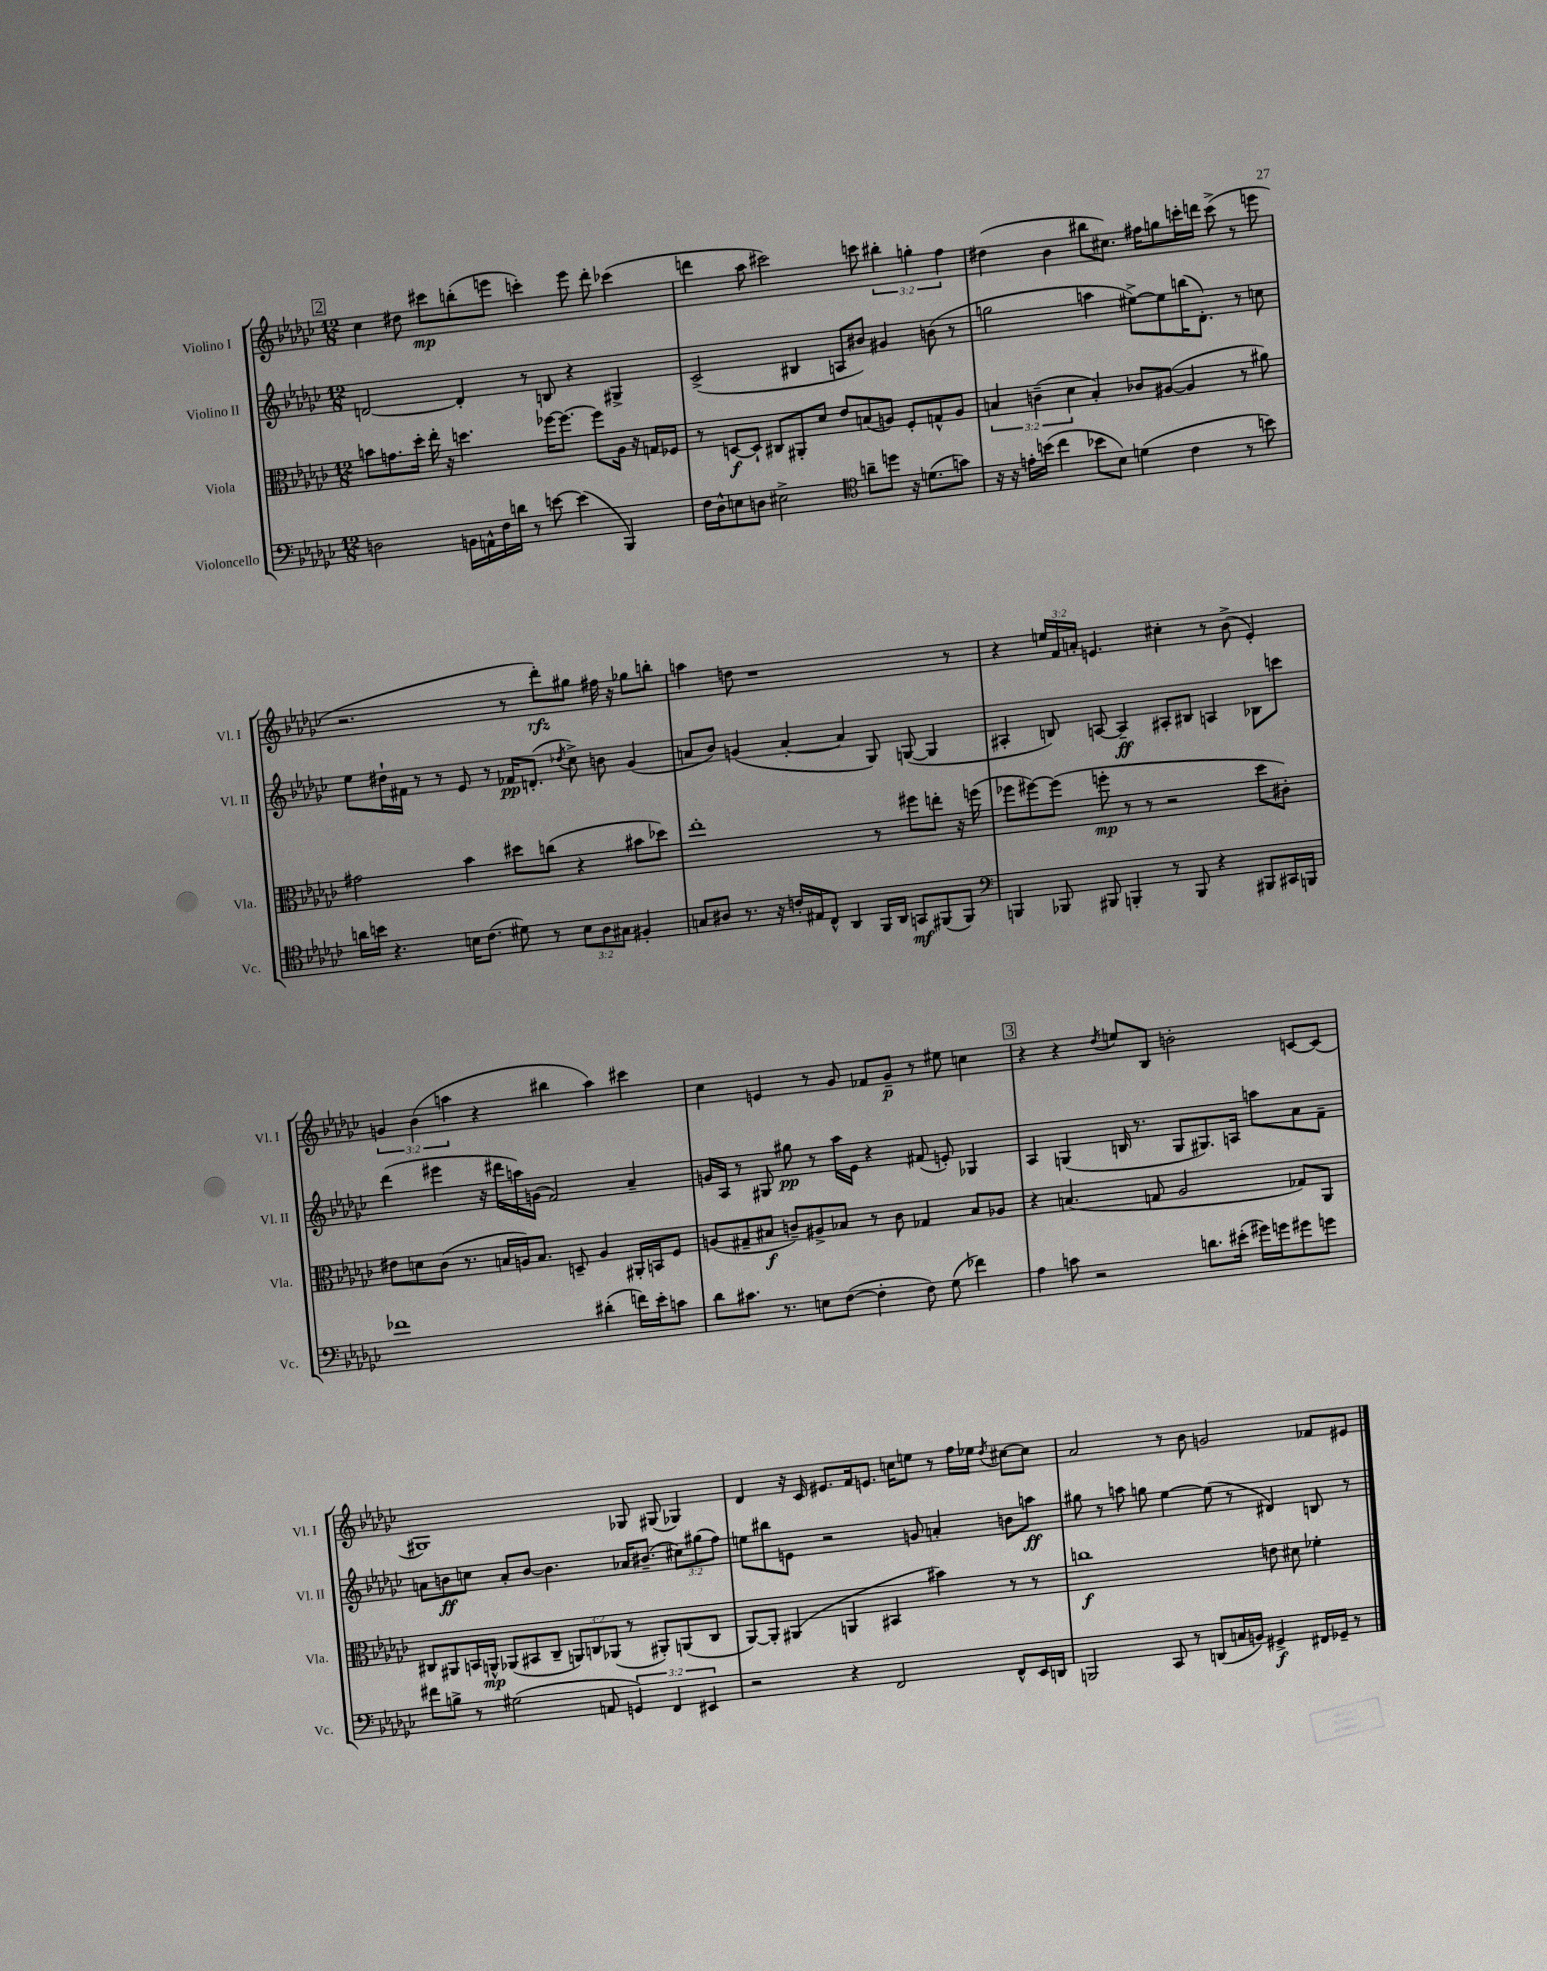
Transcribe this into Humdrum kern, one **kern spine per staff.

**kern	**dynam	**kern	**dynam	**kern	**dynam	**kern	**dynam
*part4	*part4	*part3	*part3	*part2	*part2	*part1	*part1
*staff4	*staff4	*staff3	*staff3	*staff2	*staff2	*staff1	*staff1
*I"Violoncello	*	*I"Viola	*	*I"Violino II	*	*I"Violino I	*
*I'Vc.	*	*I'Vla.	*	*I'Vl. II	*	*I'Vl. I	*
*clefF4	*	*clefC3	*	*clefG2	*	*clefG2	*
*k[b-e-a-d-g-c-]	*	*k[b-e-a-d-g-c-]	*	*k[b-e-a-d-g-c-]	*	*k[b-e-a-d-g-c-]	*
*M12/8	*	*M12/8	*	*M12/8	*	*M12/8	*
!!LO:REH:place=s1:t=2
=121	=121	=121	=121	=121	=121	=121	=121
2Dn\	.	8bn\L	.	[2dn/	.	4cc-\	.
.	.	8.gn\	.	.	.	.	.
.	.	.	.	.	.	8dd#X\	.
.	.	16dd-'\Jk	.	.	.	.	.
.	.	16ee-'\	.	.	.	8ccc#X\L	mp
.	.	16r	.	.	.	.	.
16BBn\LL	.	4.ddn\	.	4d'/]	.	(8bbn'\	.
16AAn^^\	.	.	.	.	.	.	.
16F\	.	.	.	.	.	8eeen\J	.
16dn\JJ	.	.	.	.	.	.	.
8r	.	.	.	8r	.	4cccn'\)	.
[8en\	.	[16ff-X\KL	.	8Bn/	.	.	.
.	.	8.ff-\J_	.	.	.	.	.
(4e\]	.	.	.	4r	.	8eee\	.
.	.	8ff-\L]	.	.	.	8ddd-'\	.
4BBB-/)	.	16A-\Jk	.	4G#X^/	.	(4ccc-X\	.
.	.	16r	.	.	.	.	.
.	.	16Gn/LL	.	.	.	.	.
.	.	16F-X/JJ	.	.	.	.	.
=122	=122	=122	=122	=122	=122	=122	=122
16F\LL	.	8r	.	(2c-^/	.	4dddn\	.
16D-^^\J	.	.	.	.	.	.	.
8En\	.	[8Dn/L	f	.	.	.	.
8Dn\J	.	8D`/J]	.	.	.	8aa-\	.
2E#X^\	.	8C#X/L	.	.	.	2ccc#X\)	.
.	.	8AA#X'/	.	4B#X/	.	.	.
.	.	8d-/J	.	.	.	.	.
.	.	8e-/L	.	8An/L	.	.	.
*clefC4	*	*	*	*	*	*	*
8an~\L	.	(8Bn/	.	8b#X/J)	.	8cccn\	.
8ddn\J	.	8An/J)	.	4g#X/	.	6bb#X'\	.
16r	.	8F'/L	.	.	.	.	.
.	.	.	.	.	.	6ggn'\	.
(8.dn\L	.	.	.	.	.	.	.
.	.	8Gn^^/	.	(8bn\	.	.	.
.	.	.	.	.	.	6ff\	.
8gn\J)	.	8A/J	.	8r	.	.	.
=123	=123	=123	=123	=123	=123	=123	=123
16r	.	6Bn/	.	2ggn\	.	(4dd#X\	.
16r	.	.	.	.	.	.	.
16en'\LL	.	.	.	.	.	.	.
.	.	(6cn~\	.	.	.	.	.
(16bn\JJ	.	.	.	.	.	.	.
4cc-\	.	.	.	.	.	4b-\	.
.	.	6d-\	.	.	.	.	.
8b-X\L	.	4B'/)	.	4aan\	.	8bb#X\L	.
8B-\J)	.	.	.	.	.	8.cc#X\J)	.
(4dn\	.	8c-X/L	.	[8ee#X^\L)	.	.	.
.	.	.	.	.	.	16ff#X\KL	.
.	.	([8A#X/J	.	8ee#\]	.	8ggn\	.
4c-\	.	4A#/]	.	(16bbn\K	.	16cccn'\L	.
.	.	.	.	8.d-'\J)	.	16dddn\JJ	.
.	.	.	.	.	.	(8ccc^\	.
8r	.	8r	.	8r	.	8r	.
8bn\)	.	8a#X\)	.	8ccn\	.	8eeen\	.
!!LO:LB:g=z
=124	=124	=124	=124	=124	=124	=124	=124
16an\LL	.	2g#X\	.	8ee-\L	.	2.r	.
16bn\JJ	.	.	.	.	.	.	.
4.r	.	.	.	16dd#X`\L	.	.	.
.	.	.	.	16f#X\JJ	.	.	.
.	.	.	.	8r	.	.	.
.	.	.	.	8r	.	.	.
16Bn\KL	.	4b-\	.	8e-/	.	.	.
(8.c-\J	.	.	.	.	.	.	.
.	.	.	.	8r	.	.	.
8d#X\)	.	8dd#X\L	.	16f-X/KL	pp	8r	.
.	.	.	.	(8.dn'/J	.	.	.
8r	.	(8ccn\J	.	.	.	8ddd-'\L)	rfz
.	.	.	.	8qdd-X/	.	.	.
12B\L	.	4r	.	8cc-^\)	.	8gg#X\J	.
12A-\	.	.	.	.	.	.	.
.	.	.	.	8bn\	.	16ff#X\	.
12G#X\J	.	.	.	.	.	.	.
.	.	.	.	.	.	16r	.
4F#X'/	.	8b#X\L	.	(4g-/	.	8gg-X\L	.
.	.	8dd-X\J)	.	.	.	8bbn'\J	.
=125	=125	=125	=125	=125	=125	=125	=125
8Gn/L	.	1ee-'	.	8an/L	.	4aan\	.
8A#X/J	.	.	.	8b-/J)	.	.	.
8.r	.	.	.	(4gn/	.	8ddn\	.
.	.	.	.	.	.	1r	.
16r	.	.	.	.	.	.	.
16cn'/LL	.	.	.	[4a'/	.	.	.
16E#X/J	.	.	.	.	.	.	.
8C-^^/J	.	.	.	.	.	.	.
4AA-/	.	.	.	4a/]	.	.	.
16FF/LL	.	8r	.	8G-/)	.	.	.
16AA-/JJ	.	.	.	.	.	.	.
8GGn/L	mf	8ff#X\L	.	([8Gn/	.	.	.
(8FF#X/	.	8een'\J	.	4G/]	.	.	.
8FF#/J)	.	16r	.	.	.	8r	.
.	.	(16ffn\	.	.	.	.	.
=126	=126	=126	=126	=126	=126	=126	=126
*clefF4	*	*	*	*	*	*	*
4BBBn/	.	8ff-X\L	.	4A#X'/	.	4r	.
.	.	[8ff#X\)	.	.	.	.	.
8BBB-X/	.	(8ff#\J]	.	8Bn/)	.	24een/LL	.
.	.	.	.	.	.	24f/	.
.	.	.	.	.	.	24an'/JJ	.
8BBB#X/	.	8ffn'\	mp	[8An/	.	4.en/	.
4BBBn'/	.	8r	.	4A~/]	ff	.	.
.	.	8r	.	.	.	.	.
8r	.	2r	.	8A#X'/L	.	4cc#X'\	.
8BBB/	.	.	.	8B#X/J	.	.	.
4r	.	.	.	4An/	.	8r	.
.	.	.	.	.	.	(8b-^\	.
8BBB#X/L	.	8dd-\L	.	8B-X\L	.	4e'/)	.
16CC#X/L	.	8c#X'\J)	.	8cccn\J	.	.	.
16BBBn/JJ	.	.	.	.	.	.	.
!!LO:LB:g=z
=127	=127	=127	=127	=127	=127	=127	=127
1f-X	.	8e#X\L	.	(4ddd-\	.	6gn/	.
.	.	8dn\	.	.	.	.	.
.	.	.	.	.	.	(6b-\	.
.	.	(8c-\J	.	4eee#X\	.	.	.
.	.	.	.	.	.	6aan\	.
.	.	8.r	.	.	.	.	.
.	.	.	.	16r	.	4r	.
.	.	16Bn/LL	.	16ddd#X\LL	.	.	.
.	.	16An/J)	.	16aan\)	.	.	.
.	.	8.B/J	.	(16gn\JJ	.	.	.
.	.	.	.	2f/)	.	4bb#X\	.
.	.	8Dn~/	.	.	.	.	.
(4d#X'\	.	4A/	.	.	.	4aa\)	.
16fn\LL)	.	16AA#X'/LL	.	4a-~/	.	4ccc#X\	.
16e-'\J	.	16BBn/J	.	.	.	.	.
8cn\J	.	8F/J	.	.	.	.	.
=128	=128	=128	=128	=128	=128	=128	=128
8d-\L	.	(8An/L	.	16gn/LL	.	4cc-\	.
.	.	.	.	16A-/JJ	.	.	.
8.c#X\J	.	8G#X~/	.	8r	.	.	.
.	.	8B#X/J	f	8G#X/	.	4en/	.
8.r	.	.	.	.	.	.	.
.	.	8cn~/L)	.	8gg#X\	pp	.	.
8En\L	.	8A#X^/	.	8r	.	8r	.
([8F\J	.	8B-X/J	.	16aa-\LL	.	8g-/	.
.	.	.	.	16e-\JJ	.	.	.
4F'\]	.	8r	.	4r	.	8f-X/L	.
.	.	8c\	.	.	.	8g-~/J	p
8F\)	.	4G-X/	.	(8f#X/	.	8r	.
(8G-\	.	.	.	8en'/)	.	8ee#X\	.
4f-X\)	.	8B-/L	.	4G-X/	.	4ccn\	.
.	.	8A-X/J	.	.	.	.	.
!!LO:REH:place=s1:t=3
=129	=129	=129	=129	=129	=129	=129	=129
4A-\	.	4r	.	4A-/	.	4r	.
8cn\	.	(4.Bn/	.	(4Gn/	.	4r	.
2r	.	.	.	.	.	.	.
.	.	.	.	.	.	8qdd-/	.
.	.	.	.	16Bn/	.	8een/L	.
.	.	.	.	8.r	.	.	.
.	.	8Gn/	.	.	.	8B-/J	.
.	.	2A-/	.	8G/L	.	2bn'\	.
8.dn\L	.	.	.	8.G#X/)	.	.	.
(16e#X'\Jk	.	.	.	16An/Jk	.	.	.
16g#X\LL)	.	.	.	8aan\L	.	.	.
16gn\J	.	.	.	.	.	.	.
8g#X\	.	8G-X/L)	.	8a-\	.	[8cn/L	.
8gn\J	.	8AA-/J	.	8f~\J	.	(8c/J]	.
!!LO:LB:g=z
=130	=130	=130	=130	=130	=130	=130	=130
8f#X\L	.	8C#X/L	.	8an\L	.	1G#X)	.
8Bn^\J	.	8AA#X/	.	8bn\	ff	.	.
8r	.	16BBn/L	.	8ccn\J	.	.	.
.	.	16AAn^^/JJ	mp	.	.	.	.
(2G#X\	.	(8AA-X/L	.	8a'/L	.	.	.
.	.	8BB#X/	.	[8b/J	.	.	.
.	.	8C#~/J	.	4.b\]	.	.	.
.	.	12AAn/L)	.	.	.	.	.
.	.	12Cn/	.	.	.	.	.
8AAn/	.	.	.	.	.	.	.
.	.	(12AA-X/J	.	.	.	.	.
6GGn/)	.	8r	.	16a-X/KL	.	8G-X/	.
.	.	.	.	(8.b#X~/J	.	.	.
.	.	8AA#X'/L)	.	.	.	(8G#X/	.
6FF/	.	.	.	.	.	.	.
.	.	(8AAn/	.	12cc#X\L)	.	4G-X/)	.
6EE#X/	.	.	.	(12gg#X\	.	.	.
.	.	8C/J	.	.	.	.	.
.	.	.	.	12ff\J)	.	.	.
=131	=131	=131	=131	=131	=131	=131	=131
2r	.	[8AA-/L)	.	8een\L	.	4d-/	.
.	.	8AA-'/J]	.	8bb#X\	.	.	.
.	.	(4AA#X/	.	8en\J	.	16r	.
.	.	.	.	.	.	16c-/	.
.	.	.	.	2r	.	8.e#X/L	.
4r	.	4AAn/	.	.	.	.	.
.	.	.	.	.	.	16f/k	.
.	.	.	.	.	.	8.en/J	.
2FF/	.	4BB#X/	.	.	.	.	.
.	.	.	.	.	.	16ccn\KL	.
.	.	.	.	8gn/	.	8een\J	.
.	.	4b#X\)	.	4an'/	.	8r	.
.	.	.	.	.	.	16ff\LL	.
.	.	.	.	.	.	16ee-X\JJ	.
.	.	.	.	.	.	8qdd-/	.
8FF^^/L	.	8r	.	8bn\L	.	[8cc#X\L	.
16EE-/L	.	8r	.	8aan\J	ff	8cc#\J]	.
16DDn/JJ	.	.	.	.	.	.	.
=132	=132	=132	=132	=132	=132	=132	=132
2BBBn/	.	1ccn	f	8gg#X\	.	2a-/	.
.	.	.	.	8r	.	.	.
.	.	.	.	8aan\	.	.	.
.	.	.	.	8ggn\	.	.	.
8CC-/	.	.	.	[4ee-\	.	8r	.
8r	.	.	.	.	.	8b-\	.
(8DDn/L	.	.	.	(8ee-\]	.	2gn/	.
16Cn/L	.	.	.	8r	.	.	.
16BBn/JJ)	.	.	.	.	.	.	.
4GG#X^/	f	8en\	.	4d#X/)	.	.	.
.	.	8d#X\	.	.	.	.	.
16FF#X/LL	.	4f-X'\	.	8Bn/	.	8f-X/L	.
16GG-X~/JJ	.	.	.	.	.	.	.
8r	.	.	.	8r	.	8e#X/J	.
==	==	==	==	==	==	==	==
*-	*-	*-	*-	*-	*-	*-	*-
